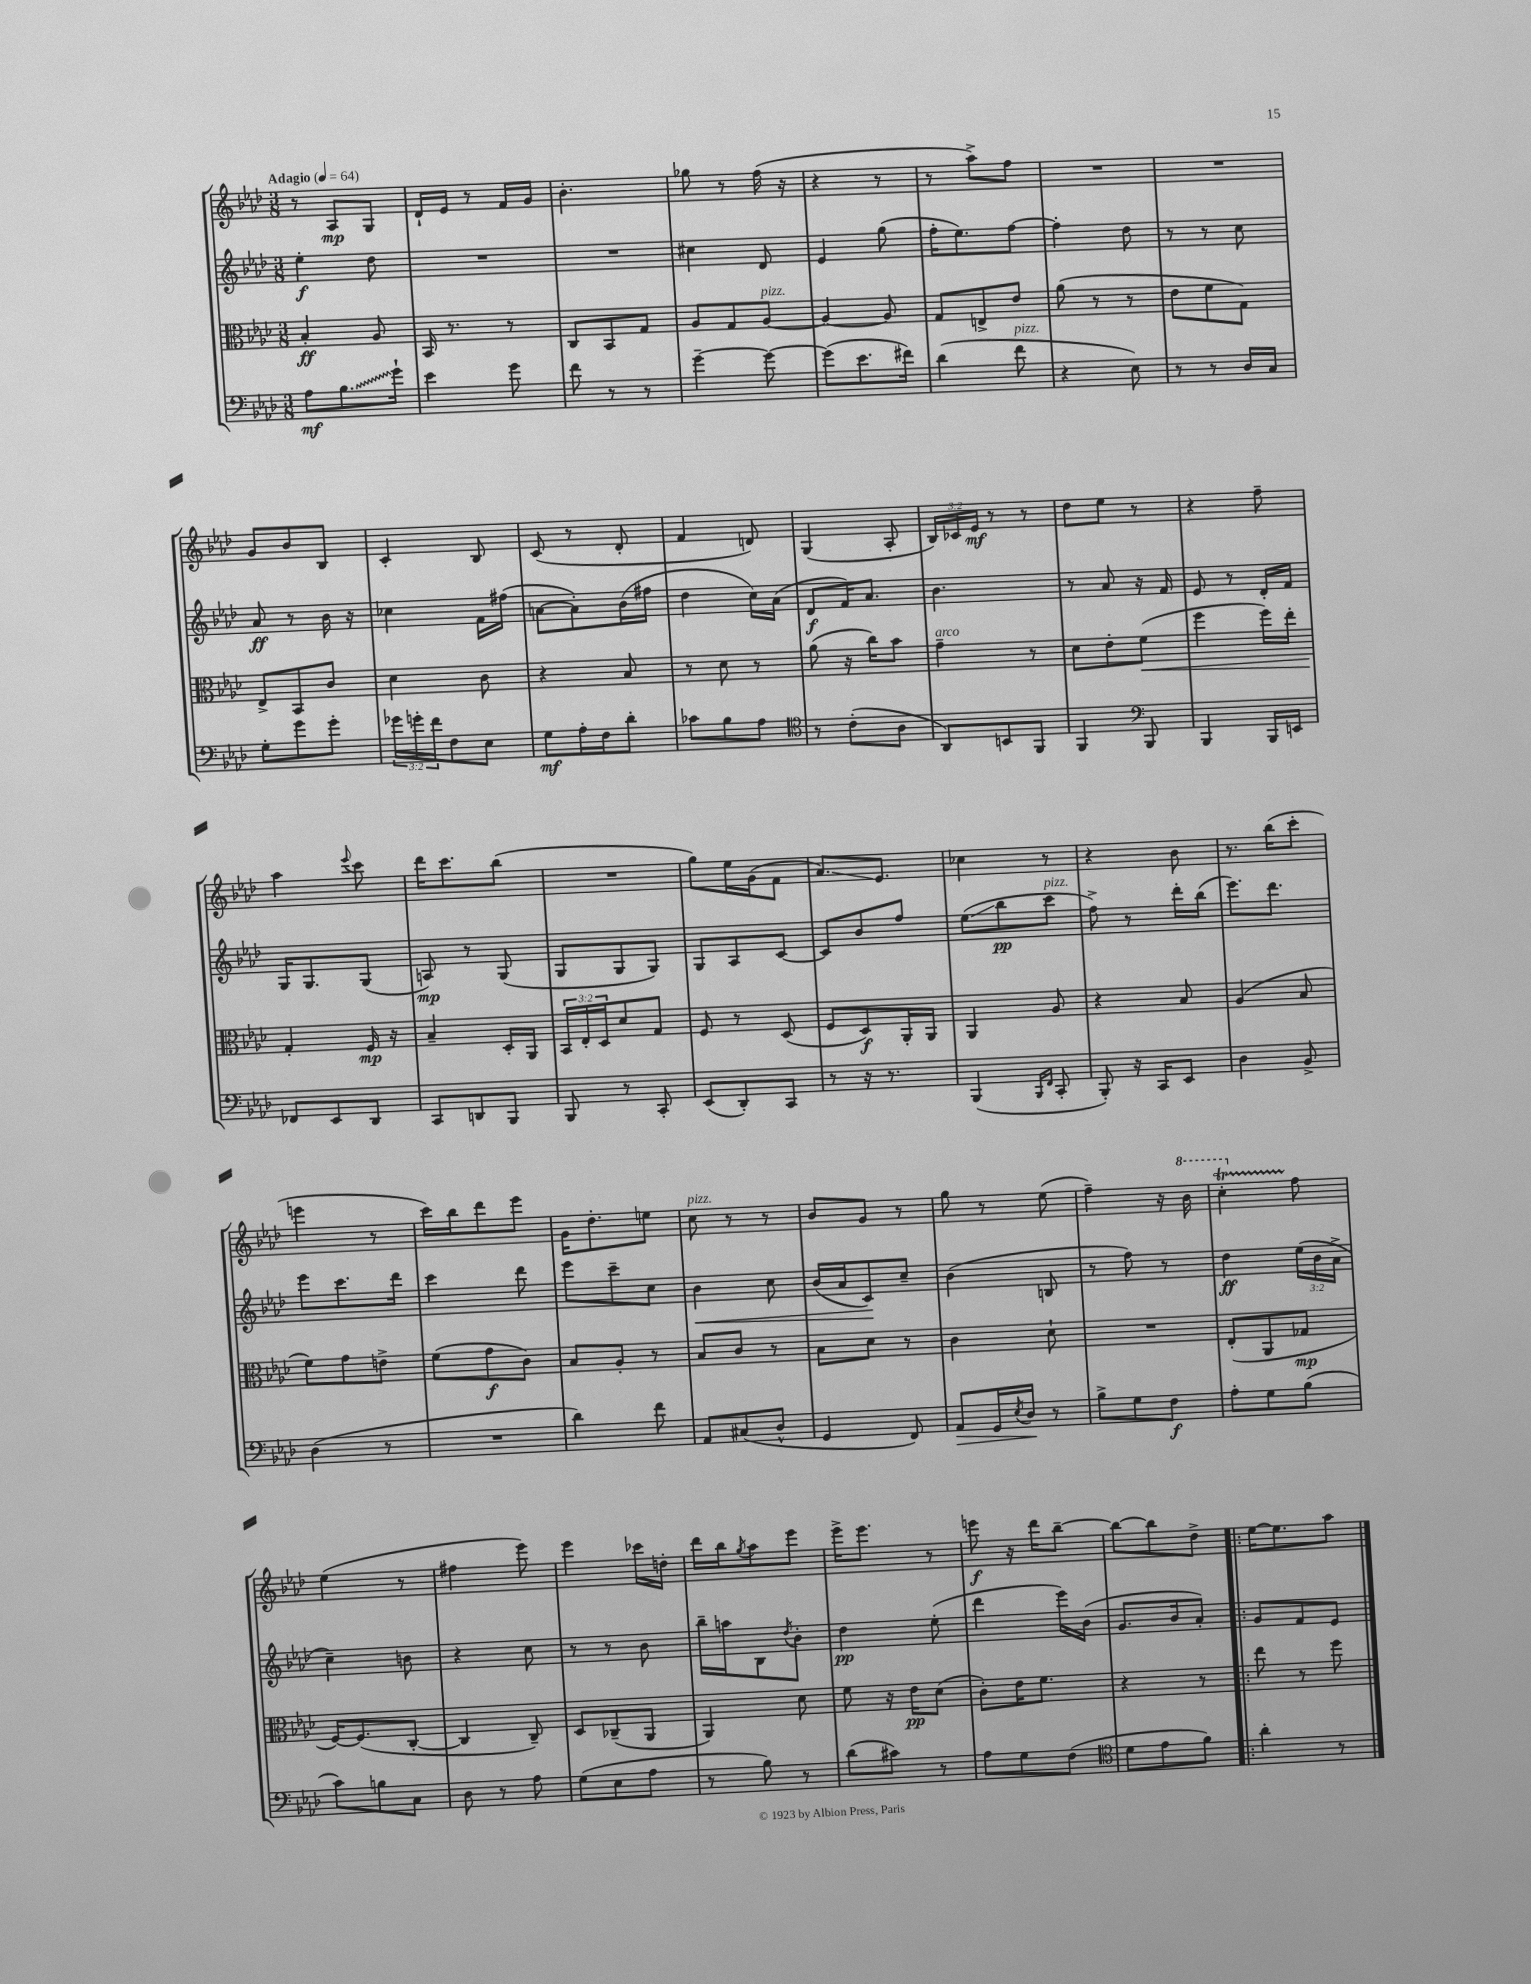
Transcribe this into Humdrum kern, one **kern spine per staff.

**kern	**kern	**kern	**kern
*staff4	*staff3	*staff2	*staff1
*clefF4	*clefC3	*clefG2	*clefG2
*k[b-e-a-d-]	*k[b-e-a-d-]	*k[b-e-a-d-]	*k[b-e-a-d-]
*M3/8	*M3/8	*M3/8	*M3/8
*MM64	*MM64	*MM64	*MM64
8A-	4B-'	4ee-'	8r
8.B-	.	.	8A-
.	8A-	8dd-	8G
16g`	.	.	.
=	=	=	=
4e-	16BB-	4.r	16d-`
.	8.r	.	16e-
.	.	.	8r
8g	8r	.	16f
.	.	.	16g
=	=	=	=
8f	8C	4.r	4.b-'
8r	8BB-	.	.
8r	8G	.	.
=	=	=	=
[4g~	8A-	4cc#	8gg-
.	8G	.	8r
8g_	[8A-	8d-	(16ff
.	.	.	16r
=	=	=	=
(8g]	4A-_	4e-	4r
8.e-	.	.	.
.	8A-]	(8gg	8r
16f#)	.	.	.
=	=	=	=
(4d-	8G	16ff'	8r
.	.	8.ee-)	.
.	8E^	.	8aa-^)
8f	8e-	[8ff	8ff
=	=	=	=
4r	(8a-	4ff']	4.r
.	8r	.	.
8E-)	8r	8dd-	.
=	=	=	=
8r	8e-	8r	4.r
8r	8f	8r	.
16D-	8G)	8cc	.
16C	.	.	.
=	=	=	=
8G'	8E-^	8a-	8g
8g	8BB-	8r	8b-
8g'	8c	16b-	8B-
.	.	16r	.
=	=	=	=
24g-	4d-	4cc-	4c'
24g'	.	.	.
24f	.	.	.
8F	.	.	.
8E-	8c	16f	8B-
.	.	(16ff#	.
=	=	=	=
8G	4r	[8a	(8c
16A-'	.	8a'])	8r
16F	.	.	.
8d-'	8B-	(16b-	8d-'
.	.	16ff#	.
=	=	=	=
8c-	8r	4dd-	4f
8B-	8d-	.	.
8A-	8r	16cc)	8d)
.	.	(16a-	.
=	=	=	=
*clefC4	*	*	*
8r	(8a-	8d-	(4G
(8c'	16r	16f)	.
.	16cc)	8.a-	.
8A-	8b-	.	8A-'
=	=	=	=
8AA-)	4g~	4.b-	24B-)
.	.	.	24c-
.	.	.	24e-
8BB	.	.	8r
8FF	8r	.	8r
=	=	=	=
4FF	8d-	8r	8dd-
.	8e-'	8a-	8ee-
*clefF4	*	*	*
8BBB-	(8f	16r	8r
.	.	16f	.
=	=	=	=
4BBB-	4ff	8e-	4r
.	.	8r	.
16BBB-	16ff)	16d-'	8ff~
16EE	16ee-'	16f	.
=	=	=	=
8FF-	4G'	16G	4aa-
.	.	8.G	.
8EE-	.	.	.
.	.	.	8qqeee-
8DD-	16F	(8G	8ccc
.	16r	.	.
=	=	=	=
8CC	4B-~	8A)	16ddd-
.	.	.	8.ccc
8DD	.	8r	.
8BBB-	16D-'	(8G	(8bb-
.	16AA-	.	.
=	=	=	=
8BBB-	24BB-	8G	4.r
.	24E-'	.	.
.	24D-	.	.
8r	8d-	8G	.
8CC'	8G	8G)	.
=	=	=	=
(8EE-	8F	8G	8gg)
8DD-')	8r	8A-	16ee-
.	.	.	(16g
8CC	(8D-	[8c	8f
=	=	=	=
8r	8F	8c]	8.a-)
16r	8D-)	8b-	.
8.r	.	.	8.e-
.	16AA-'	8ff	.
.	16AA-	.	.
=	=	=	=
(4BBB-	4AA-	(8ee-	4cc-
.	.	8bb-	.
16qqBBB-	.	.	.
16qqFF	.	.	.
8CC'	8A-	8ccc	8r
=	=	=	=
8BBB-')	4r	8ff^)	4r
16r	.	8r	.
16CC	.	.	.
8EE-	8B-	16ddd-'	8b-
.	.	(16bb-	.
=	=	=	=
4D-	(4A-	8.eee-)	8.r
.	.	8.ddd-	(16bb-
8BB-^	8B-	.	8ccc'
=	=	=	=
(4D-	8f)	8eee-	4eee
.	8g	8.ccc	.
8r	8e^	.	8r
.	.	16ddd-	.
=	=	=	=
4.r	(8f	4ccc	16ccc)
.	.	.	16bb-
.	8g	.	8ddd-
.	8c)	8ddd-	8eee-
=	=	=	=
4d-)	8B-	8eee-	16g
.	.	.	8.dd-'
.	8A-'	8ccc~	.
8f	8r	8cc	8ee
=	=	=	=
8AA-	8B-	4b-	8cc
(8C#	8c	.	8r
8D-^^	8r	8cc	8r
=	=	=	=
4GG	8B-	(16b-	8b-
.	.	16a-	.
.	8d-	8c)	8g
8FF)	8r	8cc~	8r
=	=	=	=
8AA-	4c	(4b-	8gg
16GG	.	.	8r
8qE-	.	.	.
16D-	.	.	.
8r	8d-`	8B	(8ee-
=	=	=	=
8B-^	4.r	8r	4ff~)
8G	.	8ff)	.
8F	.	8r	16r
.	.	.	16bb-
=	=	=	=
8A-'	(8E-'	4dd-	4ccc'
8G	8AA-	.	.
(8B-	8G-	(24ee-	8ff
.	.	24b-	.
.	.	24a-^	.
=	=	=	=
8c)	[16F)	4cc~)	(4ee-
.	(8.F]	.	.
8B	.	.	.
8C	[8C'	8b	8r
=	=	=	=
8D-	4C]	4r	4ff#
8r	.	.	.
8A-	8C~)	8cc	8eee-)
=	=	=	=
(8G	8D-	8r	4eee-
8E-	(8C-~	8r	.
8A-	8AA-	8b-	16ccc-
.	.	.	16dd'
=	=	=	=
8r	4AA-)	16bb-~	16ddd-
.	.	16aa	16bb-
.	.	.	8qgg
8B-)	.	8B-	8aa-
.	.	8qdd-	.
8r	8d-	8b-'	8eee-
=	=	=	=
(8d-	8f	4dd-	16eee-^
.	.	.	8.eee-
8c#)	16r	.	.
.	16e-	.	.
8r	(8d-	(8ee-'	8r
=	=	=	=
8A-	8c')	4ddd-	8eee
8G	16e-	.	16r
.	8.f	.	16ddd-
(8F	.	16eee-)	[8bb-~
.	.	(16b-	.
=	=	=	=
*clefC4	*	*	*
8d-	4r	8.g	8bb-_
8e-	.	.	8bb-]
.	.	16b-	.
8f)	8r	8a-')	8dd-^
=!|:	=!|:	=!|:	=!|:
4a-'	8ee-	8g	[16ee-
.	.	.	8.ee-]
.	8r	8f	.
8r	8ff	8e-	8aa-
==	==	==	==
*-	*-	*-	*-
